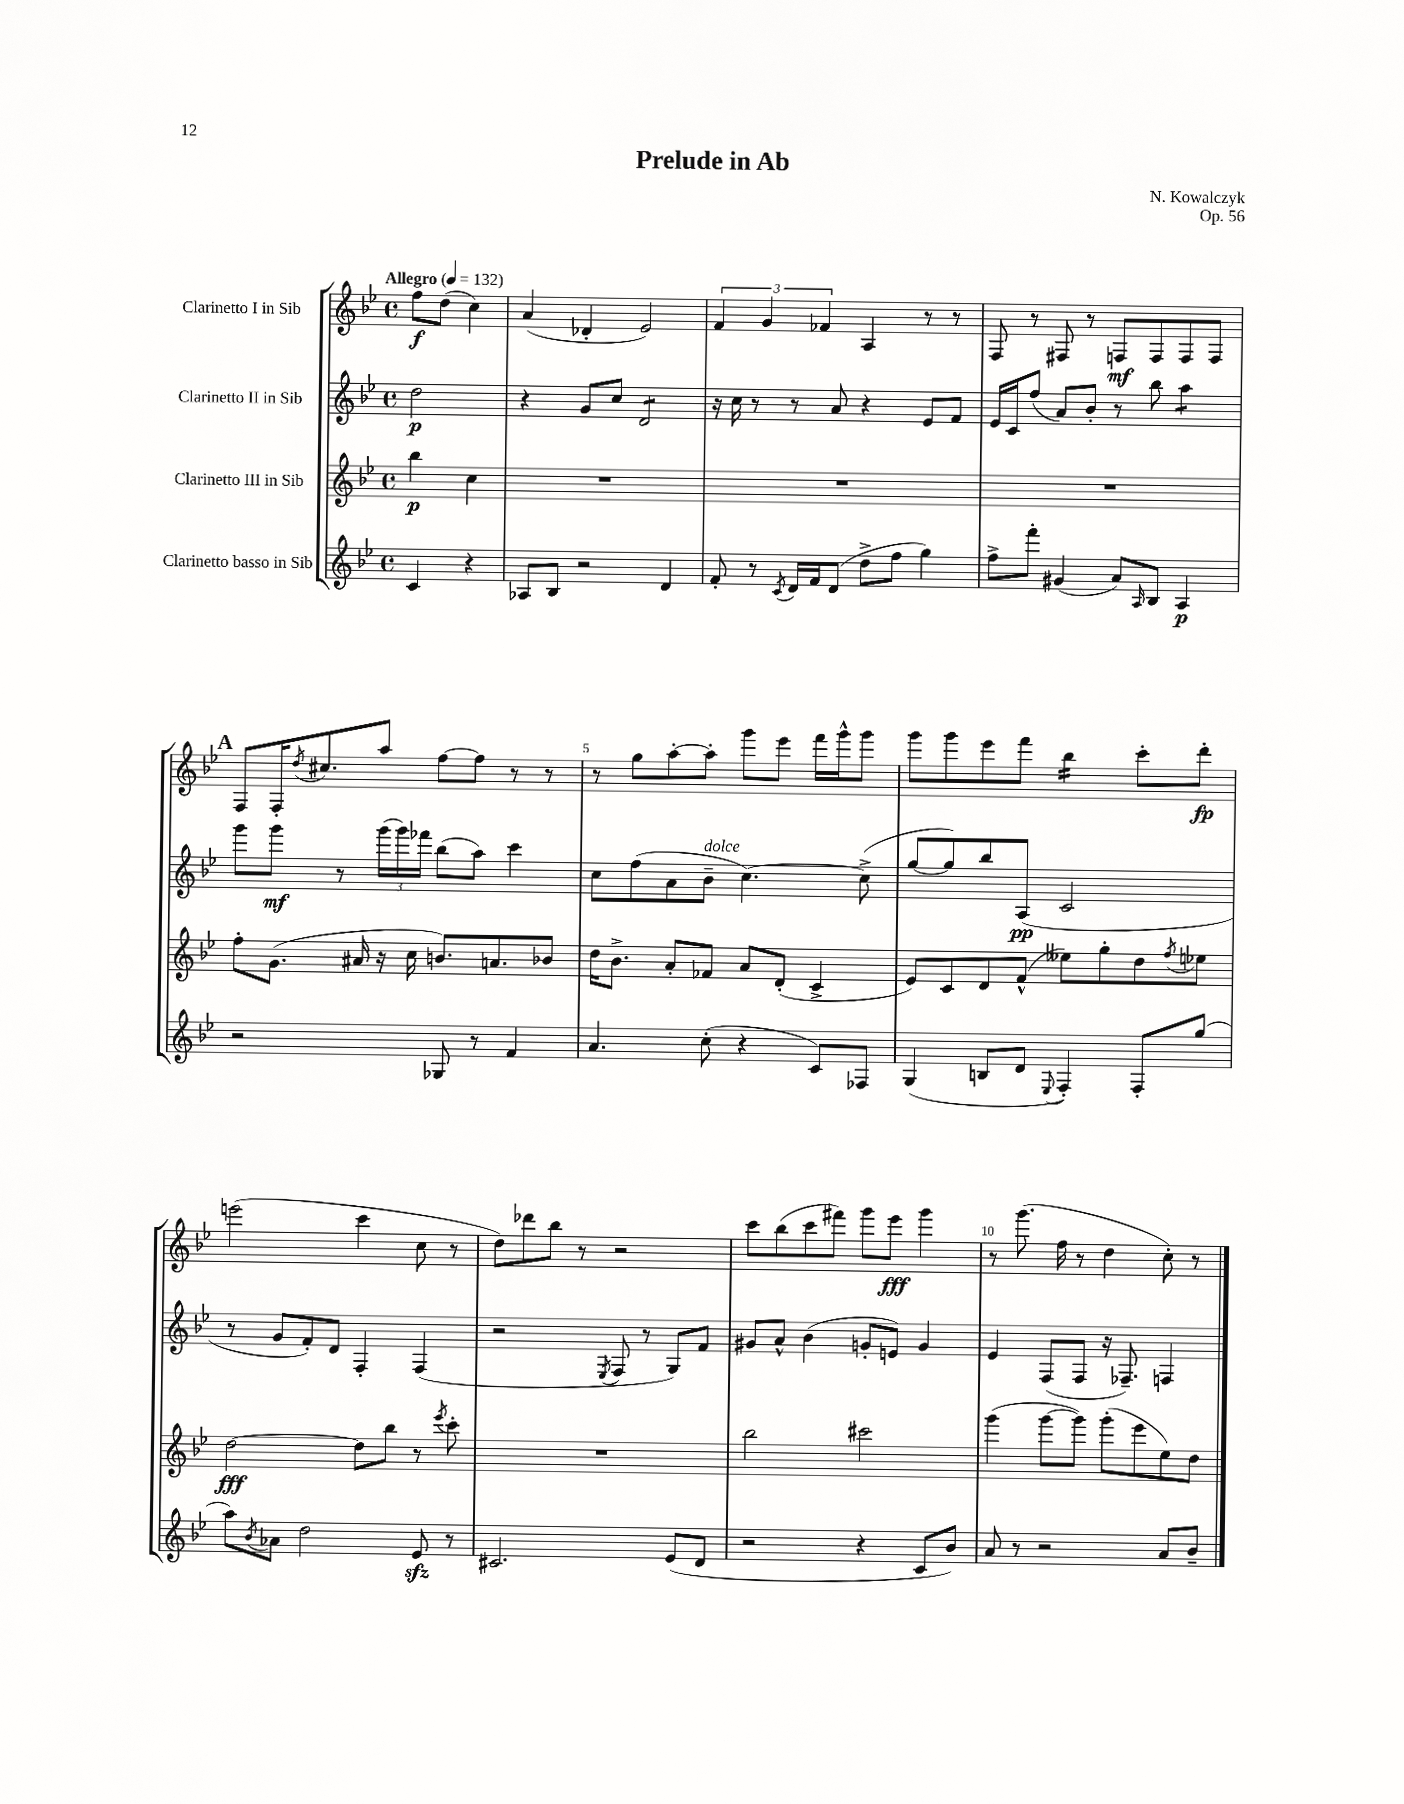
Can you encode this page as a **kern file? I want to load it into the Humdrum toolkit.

**kern	**dynam	**kern	**dynam	**kern	**dynam	**kern	**dynam
*part4	*part4	*part3	*part3	*part2	*part2	*part1	*part1
*staff4	*staff4	*staff3	*staff3	*staff2	*staff2	*staff1	*staff1
*I"Clarinetto basso in Sib	*	*I"Clarinetto III in Sib	*	*I"Clarinetto II in Sib	*	*I"Clarinetto I in Sib	*
*clefG2	*	*clefG2	*	*clefG2	*	*clefG2	*
*k[b-e-]	*	*k[b-e-]	*	*k[b-e-]	*	*k[b-e-]	*
*M4/4	*	*M4/4	*	*M4/4	*	*M4/4	*
*met(c)	*	*met(c)	*	*met(c)	*	*met(c)	*
*MM132	*	*MM132	*	*MM132	*	*MM132	*
=	=	=	=	=	=	=	=
!	!	!	!	!	!	!LO:TX:a:B:t=Allegro	!
4c/	.	4bb-\	p	2dd\	p	8ff\L	f
.	.	.	.	.	.	(8dd\J	.
4r	.	4cc\	.	.	.	4cc\)	.
=1	=1	=1	=1	=1	=1	=1	=1
8A-X/L	.	1r	.	4r	.	(4a/	.
8B-/J	.	.	.	.	.	.	.
2r	.	.	.	8g/L	.	4d-X'/	.
.	.	.	.	8cc/J	.	.	.
*	*	*	*	*tremolo	*	*	*
.	.	.	.	8d/L	.	2e-/)	.
.	.	.	.	8d/	.	.	.
4d/	.	.	.	8d/	.	.	.
.	.	.	.	8d/J	.	.	.
*	*	*	*	*Xtremolo	*	*	*
=2	=2	=2	=2	=2	=2	=2	=2
8f'/	.	1r	.	16r	.	6f/	.
.	.	.	.	16cc\	.	.	.
8r	.	.	.	8r	.	.	.
.	.	.	.	.	.	6g/	.
8qc/	.	.	.	.	.	.	.
16d/LL	.	.	.	8r	.	.	.
16f/J	.	.	.	.	.	.	.
.	.	.	.	.	.	6f-X/	.
(8d/J	.	.	.	8a/	.	.	.
8dd^\L	.	.	.	4r	.	4A/	.
8ff\J	.	.	.	.	.	.	.
4gg\)	.	.	.	8e-/L	.	8r	.
.	.	.	.	8f/J	.	8r	.
=3	=3	=3	=3	=3	=3	=3	=3
8ff^\L	.	1r	.	16e-/LL	.	8F/	.
.	.	.	.	16c/J	.	.	.
8fff'\J	.	.	.	(8ff/J	.	8r	.
(4g#X/	.	.	.	8a/L)	.	8F#X/	.
.	.	.	.	8b-'/J	.	8r	.
8a/L)	.	.	.	8r	.	8Fn/L	mf
16qqA/	.	.	.	.	.	.	.
8B-/J	.	.	.	8bb-\	.	8F/	.
*	*	*	*	*tremolo	*	*	*
4A/	p	.	.	8aa\L	.	8F/	.
.	.	.	.	8aa\J	.	8F/J	.
*	*	*	*	*Xtremolo	*	*	*
!!LO:LB:g=z
!!LO:REH:place=s1:t=A
=4	=4	=4	=4	=4	=4	=4	=4
2r	.	8ff'\L	.	8ggg\L	.	8F/L	.
.	.	(8.g\J	.	8ggg\J	mf	16F'/K	.
.	.	.	.	.	.	8qdd/	.
.	.	.	.	.	.	8.cc#X/	.
.	.	.	.	8r	.	.	.
.	.	16a#X/	.	.	.	.	.
.	.	16r	.	(24ggg\LL	.	8aa/J	.
.	.	.	.	24ggg\)	.	.	.
.	.	16cc\	.	.	.	.	.
.	.	.	.	24fff-X\JJ	.	.	.
8G-X/	.	8.bn/L)	.	(8bb-\L	.	[8ff\L	.
8r	.	.	.	8aa\J)	.	8ff\J]	.
.	.	8.an/	.	.	.	.	.
4f/	.	.	.	4ccc\	.	8r	.
.	.	8b-X/J	.	.	.	8r	.
=5	=5	=5	=5	=5	=5	=5	=5
4.a/	.	16dd\KL	.	8cc\L	.	8r	.
.	.	8.b-^\J	.	.	.	.	.
.	.	.	.	(8ff\	.	8gg\L	.
.	.	8a'/L	.	8a\	.	[8aa'\	.
!	!	!	!	!LO:TX:a:i:t=dolce	!	!	!
(8cc'\	.	8f-X/J	.	8b-~\J	.	8aa'\J]	.
4r	.	8a/L	.	[4.cc\)	.	8ggg\L	.
.	.	(8d'/J	.	.	.	8eee-\J	.
8c/L)	.	4c^/	.	.	.	16fff\LL	.
.	.	.	.	.	.	16ggg^^\J	.
8F-X/J	.	.	.	(8cc^\]	.	8ggg\J	.
=6	=6	=6	=6	=6	=6	=6	=6
(4G/	.	8e-/L)	.	[8gg/L	.	8ggg\L	.
.	.	8c/	.	8gg/])	.	8ggg\	.
8Bn/L	.	8d/	.	8bb-/	.	8eee-\	.
8d/J	.	(8f^^/J	.	(8A/J	pp	8fff\J	.
8qqE-/	.	.	.	.	.	.	.
*	*	*	*	*	*	*tremolo	*
4F'/)	.	8ee--X\L)	.	2c/	.	16bb-\LL	.
.	.	.	.	.	.	16bb-\	.
.	.	8gg'\	.	.	.	16bb-\	.
.	.	.	.	.	.	16bb-\JJ	.
*	*	*	*	*	*	*Xtremolo	*
8F'/L	.	8dd\	.	.	.	8ccc'\L	.
.	.	8qff/	.	.	.	.	.
(8gg/J	.	8ee-X\J	.	.	.	8ddd'\J	fp
!!LO:LB:g=z
=7	=7	=7	=7	=7	=7	=7	=7
8aa\L)	.	[2dd\	fff	8r	.	(2eeen\	.
8qb-/	.	.	.	.	.	.	.
8a-X\J	.	.	.	8g/L	.	.	.
2dd\	.	.	.	8f'/)	.	.	.
.	.	.	.	8d/J	.	.	.
.	.	8dd\L]	.	4F'/	.	4ccc\	.
.	.	8bb-\J	.	.	.	.	.
8e-zz/	.	8r	.	(4F/	.	8cc\	.
.	.	8qeee-/	.	.	.	.	.
8r	.	8ccc'\	.	.	.	8r	.
=8	=8	=8	=8	=8	=8	=8	=8
2.c#X/	.	1r	.	2r	.	8dd\L)	.
.	.	.	.	.	.	8ddd-X\	.
.	.	.	.	.	.	8bb-\J	.
.	.	.	.	.	.	8r	.
.	.	.	.	8qE-/	.	.	.
.	.	.	.	8F/	.	2r	.
.	.	.	.	8r	.	.	.
(8e-/L	.	.	.	8G/L)	.	.	.
8d/J	.	.	.	8f/J	.	.	.
=9	=9	=9	=9	=9	=9	=9	=9
2r	.	2bb-\	.	8g#X/L	.	8ccc\L	.
.	.	.	.	8a^^/J	.	(8bb-\	.
.	.	.	.	(4b-\	.	8ccc\	.
.	.	.	.	.	.	8fff#X\J)	.
4r	.	2ccc#X\	.	8gn'/L	.	8ggg\L	.
.	.	.	.	8en/J)	.	8eee-\J	fff
8c/L	.	.	.	4g/	.	4ggg\	.
8b-/J)	.	.	.	.	.	.	.
=10	=10	=10	=10	=10	=10	=10	=10
8a/	.	(4ggg\	.	4e-/	.	8r	.
8r	.	.	.	.	.	(8.ggg\	.
2r	.	[8ggg\L	.	(8F/L	.	.	.
.	.	.	.	.	.	16ff\	.
.	.	8ggg\J])	.	8F/J	.	8r	.
.	.	(8ggg'\L	.	16r	.	4dd\	.
.	.	.	.	8.F-X~/)	.	.	.
.	.	8eee-\	.	.	.	.	.
8a/L	.	8ee-\)	.	4Fn/	.	8cc'\)	.
8b-~/J	.	8dd\J	.	.	.	8r	.
==	==	==	==	==	==	==	==
*-	*-	*-	*-	*-	*-	*-	*-
